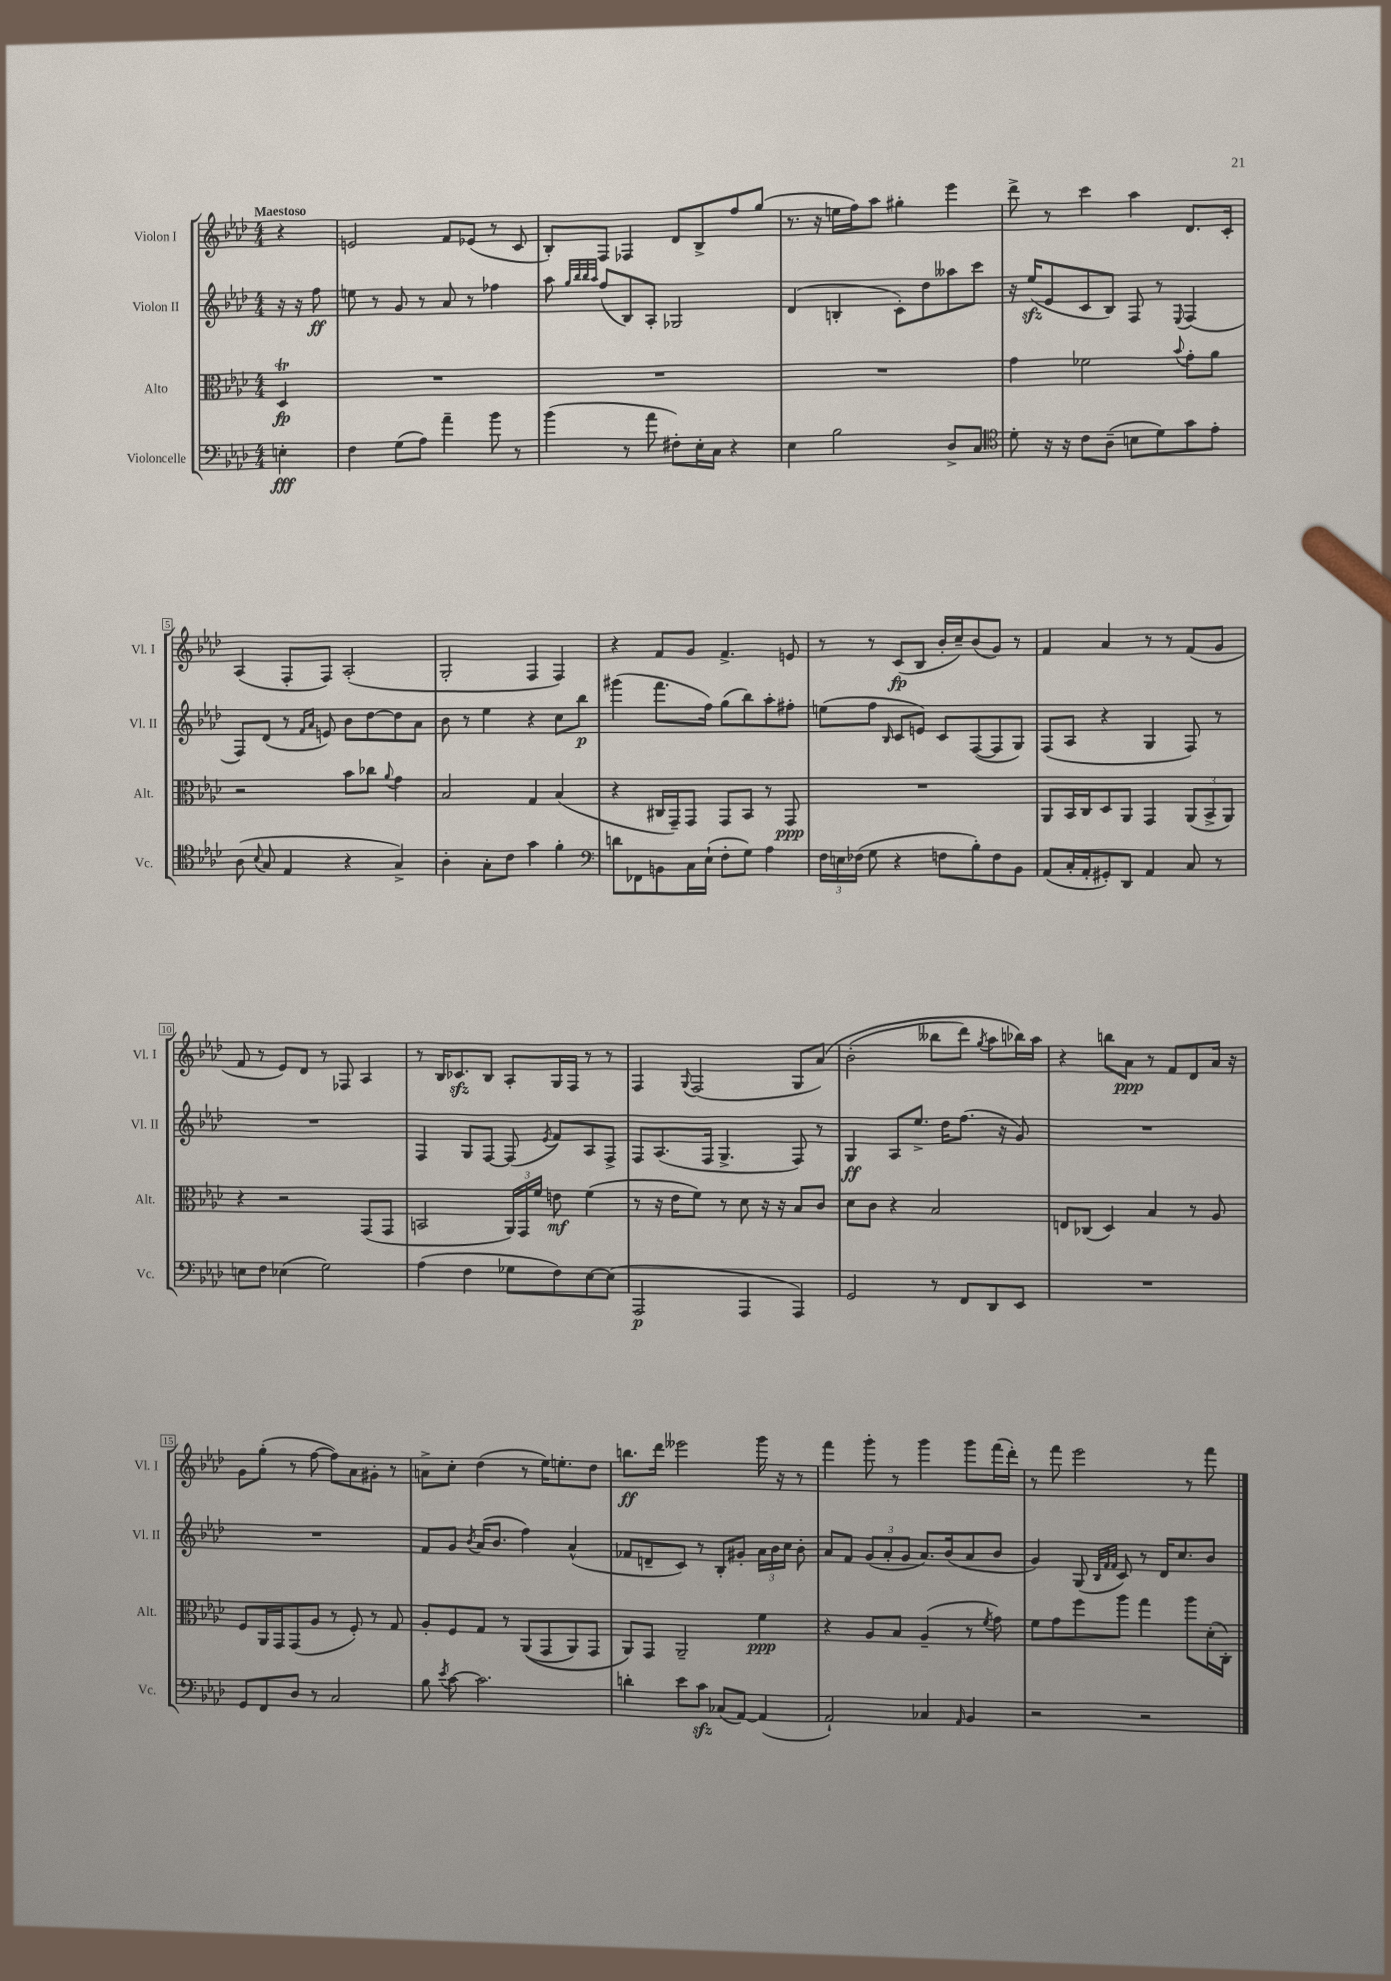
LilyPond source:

<<
\new StaffGroup <<
\new Staff = "s0" \with { instrumentName = "Violon I" shortInstrumentName = "Vl. I" } {
    \clef treble \key aes \major \numericTimeSignature \time 4/4 \partial 4 \tempo "Maestoso"
    \autoBeamOff r4 |
    e'2 f'8[ ees'8]( r8 c'8 |
    bes8[-.) f8] fes4 des'8[ bes8-> f''8 g''8]( |
    r8. r16 e''16[ f''16) aes''8] gis''4-. ees'''4 |
    des'''8-> r8 c'''4 aes''4 des'8.[ c'16]-. |
    aes4( f8[-. f8]) aes2-.( |
    g2-. f4 f4) |
    r4 f'8[ g'8] f'4.-> e'8 |
    r8 r8 c'8[\fp( bes8] bes'16[-. c''16--) bes'8( g'8]) r8 |
    f'4 aes'4 r8 r8 f'8[( g'8] |
    f'8 r8 ees'8[) des'8] r8 fes8 aes4 |
    r8 bes16[ ces'8.\sfz bes8] aes8[-. g16 f16] r8 r8 |
    f4 \appoggiatura { g8 } f2( g8[ aes'8])\( |
    bes'2-.( beses''8[ des'''8]) \acciaccatura { g''8 } aes''8[ bes''16\) aes''16] |
    r4 b''8[ aes'8]\ppp r8 f'8[ des'8 aes'16] r16 |
    g'8[ g''8]-.( r8 f''8~ f''8[) aes'8 gis'8]-. r8 |
    a'8[-> c''8]-. des''4( r8 ees''16[) e''8.-. des''8] |
    b''8.[\ff des'''16] eeses'''2 g'''16 r16 r8 |
    f'''4 g'''8-. r8 g'''4 g'''8[ f'''16( des'''16]-.) |
    r8 f'''8 ees'''2 r8 f'''8 \bar "|." |
}
\new Staff = "s1" \with { instrumentName = "Violon II" shortInstrumentName = "Vl. II" } {
    \clef treble \key aes \major \numericTimeSignature \time 4/4 \partial 4
    \autoBeamOff r16 r16 f''8\ff |
    e''8 r8 g'8 r8 aes'8 r8 fes''4 |
    aes''8 \grace { g''32[ bes''32 bes''32 aes''32] } f''8[( bes8) aes8]-. ges2 |
    des'4( b4-. c'8[-.) des''8 aeses''8 c'''8] |
    r16 ees''16[\sfz( ees'8 c'8 bes8]) f8 r8 \appoggiatura { ees8 } f4( |
    f8[) des'8]( r8 \grace { f'16[ aes'16] } e'8) bes'8[ des''8~ des''8 aes'8] |
    bes'8 r8 ees''4 r4 c''8[ bes''8]\p |
    gis'''4( f'''8.[ f''16]) g''8[( bes''8) aes''8-. fis''8]-. |
    e''8[( f''8] \grace { bes16 } c'8[ e'8]) c'8[ f8~( f8 g8]) |
    f8[( aes8] r4 g4 f8) r8 |
    R1 |
    f4 g8[ f8]~ f8( \acciaccatura { ees'8 } f'8[) aes8 f8]-> |
    f8[ aes8.( f16] g4.-> f8) r8 |
    g4\ff aes8[ ees''8.]-> des''16[ f''8.]( r16 g'8) |
    R1 |
    R1 |
    f'8[ g'8] \acciaccatura { bes'8 } aes'16[( bes'8.] f''4) aes'4-^( |
    fes'8[ d'8-- c'8]) r8 bes8[-. gis'8]-. \tuplet 3/2 { aes'16[ bes'16 c''16] } bes'8-. |
    aes'8[ f'8] \tuplet 3/2 { g'8[( aes'8-. g'8] } aes'8.[) bes'16( aes'8 bes'8] |
    g'4) g8( \grace { bes32[ f'32 f'32] } c'8) r8 des'16[ c''8. bes'8] \bar "|." |
}
\new Staff = "s2" \with { instrumentName = "Alto" shortInstrumentName = "Alt." } {
    \clef alto \key aes \major \numericTimeSignature \time 4/4 \partial 4
    \autoBeamOff des4\trill\fp |
    R1 |
    R1 |
    R1 |
    g'4 fes'2 \appoggiatura { bes'8 } g'8[-. aes'8] |
    r2 bes'8[ ces''8] \appoggiatura { aes'8 } g'4 |
    bes2 g4 bes4( |
    r4 cis16[ g,16--) g,8] g,8[ bes,8] r8 g,8\ppp |
    R1 |
    aes,8[ bes,16 c16 des8 aes,8] g,4 \tuplet 3/2 { aes,8[( bes,8-> aes,8]) } |
    r4 r2 g,8[( g,8] |
    b,2 \tuplet 3/2 { aes,16[) g,16 f'16] } e'8\mf f'4( |
    r8 r16 ees'16[ f'8]) r8 des'8 r16 r16 bes8[ c'8] |
    des'8[ c'8] r4 bes2 |
    e8[ ces8]( des4) bes4 r8 aes8 |
    f8[ aes,16 g,16 g,8( aes8] r8 f8-.) r8 g8 |
    aes8[-. f8 g8] r8 aes,8[(\( g,8 aes,8) g,8] |
    aes,8[\) g,8] aes,2-- f'4\ppp |
    r4 aes8[ bes8] aes4--( r8 \acciaccatura { f'8 } g'8) |
    f'8[ g'8 f''8 aes''8] g''4 aes''8[ des'16-.( c16]-.) \bar "|." |
}
\new Staff = "s3" \with { instrumentName = "Violoncelle" shortInstrumentName = "Vc." } {
    \clef bass \key aes \major \numericTimeSignature \time 4/4 \partial 4
    \autoBeamOff e4-.\fff |
    f4 g8[( aes8]) aes'4-- bes'8 r8 |
    bes'4( r8 aes'8 fis8[-.) ees16-. c16] r4 |
    ees4 bes2 des8[-> c8] |
    \clef tenor des'8-. r16 r16 c'8[ aes8]--( b8[ des'8) g'8 ees'8]-. |
    aes8( \appoggiatura { bes8 } g8 ees4 r4 g4->) |
    aes4-. g8[-. c'8] g'4 f'4-. |
    \clef bass d'8[ fes,8 b,8 c16 ees16]-!( f8[-. g8]) aes4 |
    \tuplet 3/2 { f16[ e16 fes16]( } g8 r4 f8[ bes8-.) f8 bes,8] |
    aes,8[( c16-. aes,16-. gis,8-.) des,8] aes,4 c8 r8 |
    e8[ f8] ees4( g2) |
    aes4( f4 ges8[ f8) ees8~ ees8]( |
    aes,,2\p aes,,4 aes,,4) |
    g,2 r8 f,8[ des,8 ees,8] |
    R1 |
    g,8[ f,8 des8] r8 c2 |
    bes8 \acciaccatura { ees'8 } c'8~ c'2. |
    d'4-. ees'8[ c'8]\sfz ces8[( aes,8]~) aes,4( |
    aes,2-!) ces4 \grace { aes,16 } bes,4 |
    r2 r2 \bar "|." |
}
>>
>>
\layout { \context { \Score \override BarNumber.stencil = #(make-stencil-boxer 0.1 0.3 ly:text-interface::print) } }
